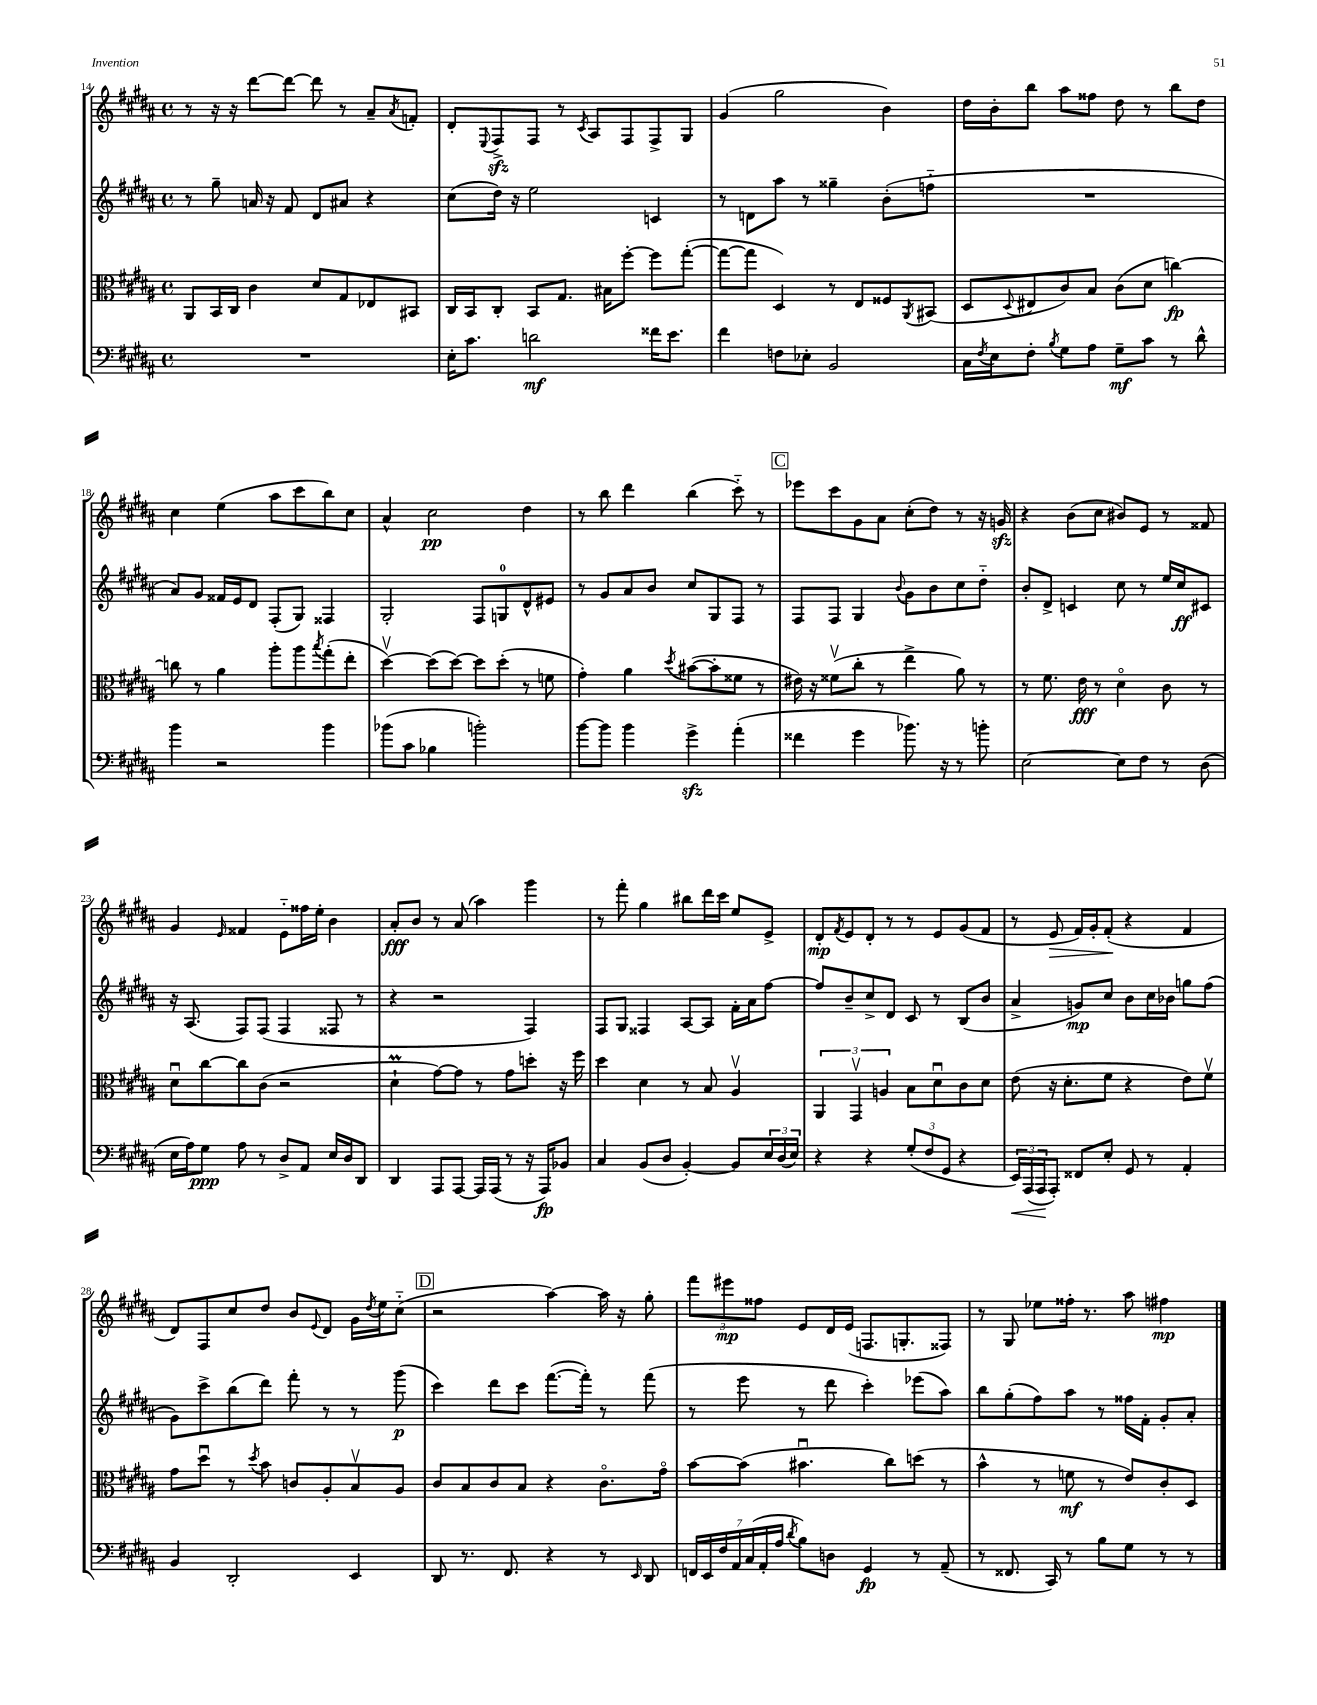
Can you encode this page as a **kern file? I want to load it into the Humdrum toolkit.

**kern	**kern	**kern	**kern
*staff4	*staff3	*staff2	*staff1
*clefF4	*clefC3	*clefG2	*clefG2
*k[f#c#g#d#a#]	*k[f#c#g#d#a#]	*k[f#c#g#d#a#]	*k[f#c#g#d#a#]
*M4/4	*M4/4	*M4/4	*M4/4
*met(c)	*met(c)	*met(c)	*met(c)
1r	8AA#/L	8r	8r
.	16BB/L	8gg#~\	16r
.	16C#/JJ	.	16r
.	4c#\	16a/	[8ddd#\L
.	.	16r	.
.	.	8f#/	8ddd#\_J
.	8d#/L	8d#/L	8ddd#\]
.	8G#/	8a#/J	8r
.	8E-/	4r	8a#~/L
.	.	.	8qa#/
.	8BB#/J	.	8f'/J
=	=	=	=
16E'\LK	16C#/LL	(8cc#\L	8d#'/L
8.c#\J	16BB/J	.	.
.	.	.	8qqE/
.	8C#'/J	16dd#\Jk)	8F#^/
.	.	16r	.
2d\	8BB/L	2ee\	8F#/J
.	8.G#/J	.	8r
.	.	.	8qc#/
.	.	.	8A#/L
.	16B#\LK	.	.
.	[8ff#'\J	.	8F#/
16f##\LK	8ff#\]L	4c/	8F#^/
8.e\J	.	.	.
.	([8gg#'\J	.	8G#/J
=	=	=	=
4f#\	8gg#\_L	8r	(4g#/
.	8gg#\]J	8d\L	.
8F\L	4D#/)	8aa#\J	2gg#\
8E-'\J	.	8r	.
2BB/	8r	4gg##~\	.
.	8E/L	.	.
.	8F##/	(8b'\L	4b\)
.	8qAA#/	.	.
.	(8BB#/J	8ff'~\J	.
=	=	=	=
16C#\LL	8D#/L	1r	16dd#\LL
8qF#/	.	.	.
16E\J	.	.	16b'\J
.	8qqD#/	.	.
8F#'\J	8E#/	.	8bb\J
8qB/	.	.	.
8G#\L	8c#/)	.	8aa#\L
8A#\J	8B/J	.	8ff##\J
8G#~\L	(8c#\L	.	8dd#\
8c#\J	8d#\J	.	8r
8r	[4cc\)	.	8bb\L
8d#^^\	.	.	8dd#\J
=	=	=	=
4b\	8cc\]	8a#/L)	4cc#\
.	8r	8g#/J	.
2r	4a#\	16f##/LL	(4ee\
.	.	16e/J	.
.	.	8d#/J	.
.	8aa#'\L	(8F#'/L	8aa#\L
.	8aa#\	8G#/J)	8ccc#\
.	8qbb/	.	.
4b\	(8gg#'\	4F##/	8bb\)
.	8ee'\J	.	8cc#\J
=	=	=	=
(8b-\L	[4dd#v\)	2G#'/	4a#^^/
8c#\J	.	.	.
4B-\	(8dd#\]L	.	2cc#\
.	[8dd#\J)	.	.
2b'\)	8dd#\]L	8F#/L	.
.	(8dd#'\J	8G/	.
.	8r	8d#^^/	4dd#\
.	8f\	8e#/J	.
=	=	=	=
[8b\L	4g#'\)	8r	8r
8b\]J	.	8g#/L	8bb\
4b\	4a#\	8a#/	4ddd#\
.	.	8b/J	.
.	8qdd#/	.	.
4g#^\	([8b#\L	8cc#/L	(4bb\
.	8b#'\]	8G#/	.
(4a#'\	8f##\J	8F#/J	8ccc#'~\)
.	8r	8r	8r
=	=	=	=
4f##\	16e#\)	8F#/L	8eee-\L
.	16r	.	.
.	(8f##v\L	8F#/J	8ccc#\
4g#\	8cc#'\J	4G#/	8g#\
.	8r	.	8a#\J
.	.	8qqb/	.
8.b-\)	4ee^\	8g#\L	(8cc#'\L
.	.	8b\	8dd#\J)
16r	.	.	.
8r	8a#\)	8cc#\	8r
8b'\	8r	8dd#'~\J	16r
.	.	.	16g/
=	=	=	=
[2E\	8r	8b'/L	4r
.	8.f#\	8d#^/J	.
.	.	4c/	(8b\L
.	16e\	.	.
.	8r	.	8cc#\J
8E\]L	4d#o\	8cc#\	8b#/L)
8F#\J	.	8r	8e/J
8r	8c#\	16ee/LL	8r
.	.	16cc#/J	.
(8D#\	8r	8c#/J	8f##/
=	=	=	=
16E\LL	8d#u\L	16r	4g#/
16A#\J)	.	(8.A#/	.
8G#\J	[8cc#\	.	.
.	.	.	16qqe/
8A#\	8cc#\]	8F#/L)	4f##/
8r	(8c#\J	(8F#/J	.
8D#^/L	2r	4F#/	8e'~\L
8AA#/J	.	.	16ff##\L
.	.	.	16ee'\JJ
16E/LL	.	8F##/	4b\
16D#/J	.	.	.
8DD#/J	.	8r	.
=	=	=	=
4DD#/	4d#`\	4r	8a#'/L
.	.	.	8b/J
8AAA#/L	[8g#\L)	2r	8r
[8AAA#/J	8g#\]J	.	(8a#/
16AAA#/]LL	8r	.	4aa#\)
(16AAA#/JJ	.	.	.
8r	8g#\L	.	.
16r	8dd'\J	4F#/)	4ggg#\
16AAA#/LK)	.	.	.
8BB-/J	16r	.	.
.	16ff#\	.	.
=	=	=	=
4C#/	4dd#\	8F#/L	8r
.	.	8G#/J	8fff#'\
(8BB/L	4d#\	4F##/	4gg#\
8D#/J	.	.	.
[4BB'/)	8r	[8A#/L	8bb#\L
.	8B/	8A#/]J	16ddd#\L
.	.	.	16ccc#\JJ
8BB/]L	4A#v/	16f#'\LL	8ee/L
.	.	16a#\J	.
24E/L	.	[8ff#\J	8e^/J
(24D#/	.	.	.
24E/JJ)	.	.	.
=	=	=	=
4r	6AA#/	8ff#/]L	8d#'/L
.	.	.	8qf#/
.	.	8b~/	8e/
.	6GG#v/	.	.
4r	.	8cc#^/	8d#'/J
.	6A/	.	.
.	.	8d#/J	8r
(12G#'/L	8B\L	8c#/	8r
12F#/	.	.	.
.	8d#u\	8r	8e/L
12GG#/J	.	.	.
4r	8c#\	(8B/L	(8g#/
.	8d#\J	8b/J	8f#/J
=	=	=	=
24EE/LL)	(8e\	4a#^/	8r
(24AAA#/	.	.	.
24AAA#/J	.	.	.
8AAA#'/J)	16r	.	8e/
.	8.d#'\L	.	.
8FF##/L	.	8g/L)	16f#/LL)
.	.	.	16g#'/J
8E'/J	8f#\J	8cc#/J	(8f#'/J
8GG#/	4r	8b\L	4r
8r	.	16cc#\L	.
.	.	16b-\JJ	.
4AA#'/	8e\L)	8gg\L	4f#/
.	8f#v\J	(8ff#\J	.
=	=	=	=
4BB/	8g#\L	8g#\L)	8d#/L)
.	8dd#u\J	8ccc#^\	8F#/
2DD#'/	8r	(8bb\	8cc#/
.	8qdd#/	.	.
.	8b\	8ddd#\J)	8dd#/J
.	8c/L	8fff#'\	8b/L
.	.	.	8qqe/
.	8A#'/	8r	8d#/J
4EE/	8Bv/	8r	16g#\LL
.	.	.	8qdd#/
.	.	.	16ee\J
.	8A#/J	(8ggg#\	(8cc#'~\J
=	=	=	=
8DD#/	8c#/L	4ccc#\)	2r
8.r	8B/	.	.
.	8c#/	8ddd#\L	.
8.FF#/	.	.	.
.	8B/J	8ccc#\J	.
4r	4r	([8.fff#\L	[4aa#\)
.	.	16fff#'\]Jk)	.
8r	8.c#o\L	8r	16aa#\]
.	.	.	16r
16qqEE/	.	.	.
8DD#/	.	(8fff#\	8gg#'\
.	16g#o\Jk	.	.
=	=	=	=
28FF/LL	[8b\L	8r	12fff#\L
28EE/	.	.	.
28F#/	.	.	.
.	.	.	12eee#\
28AA#/	.	.	.
.	(8b\]J	8eee\	.
(28C#/	.	.	.
.	.	.	12ff##\J
28AA#'/	.	.	.
28A#/JJ	.	.	.
8qd#/	.	.	.
8B\L)	4.b#u\	8r	8e/L
8D\J	.	8ddd#\	16d#/L
.	.	.	(16e/JJ
4GG#/	.	4ccc#'\)	8.F/L
.	8cc#\L)	.	.
.	.	.	8.G'/
8r	(8dd\J	(8eee-\L	.
(8AA#~/	8r	8aa#\J)	8F##/J)
=	=	=	=
8r	4b^^\	8bb\L	8r
8.FF##/	.	(8gg#'\	8G#/
.	8r	8ff#\)	8ee-\L
16CC#/)	.	.	.
8r	8f\	8aa#\J	16ff##'\Jk
.	.	.	8.r
8B\L	8r	8r	.
8G#\J	8e/L)	16ff##\LL	8aa#\
.	.	16f#'\JJ	.
8r	8c#'/	8g#'/L	4ff#\
8r	8D#/J	8a#'/J	.
==	==	==	==
*-	*-	*-	*-
